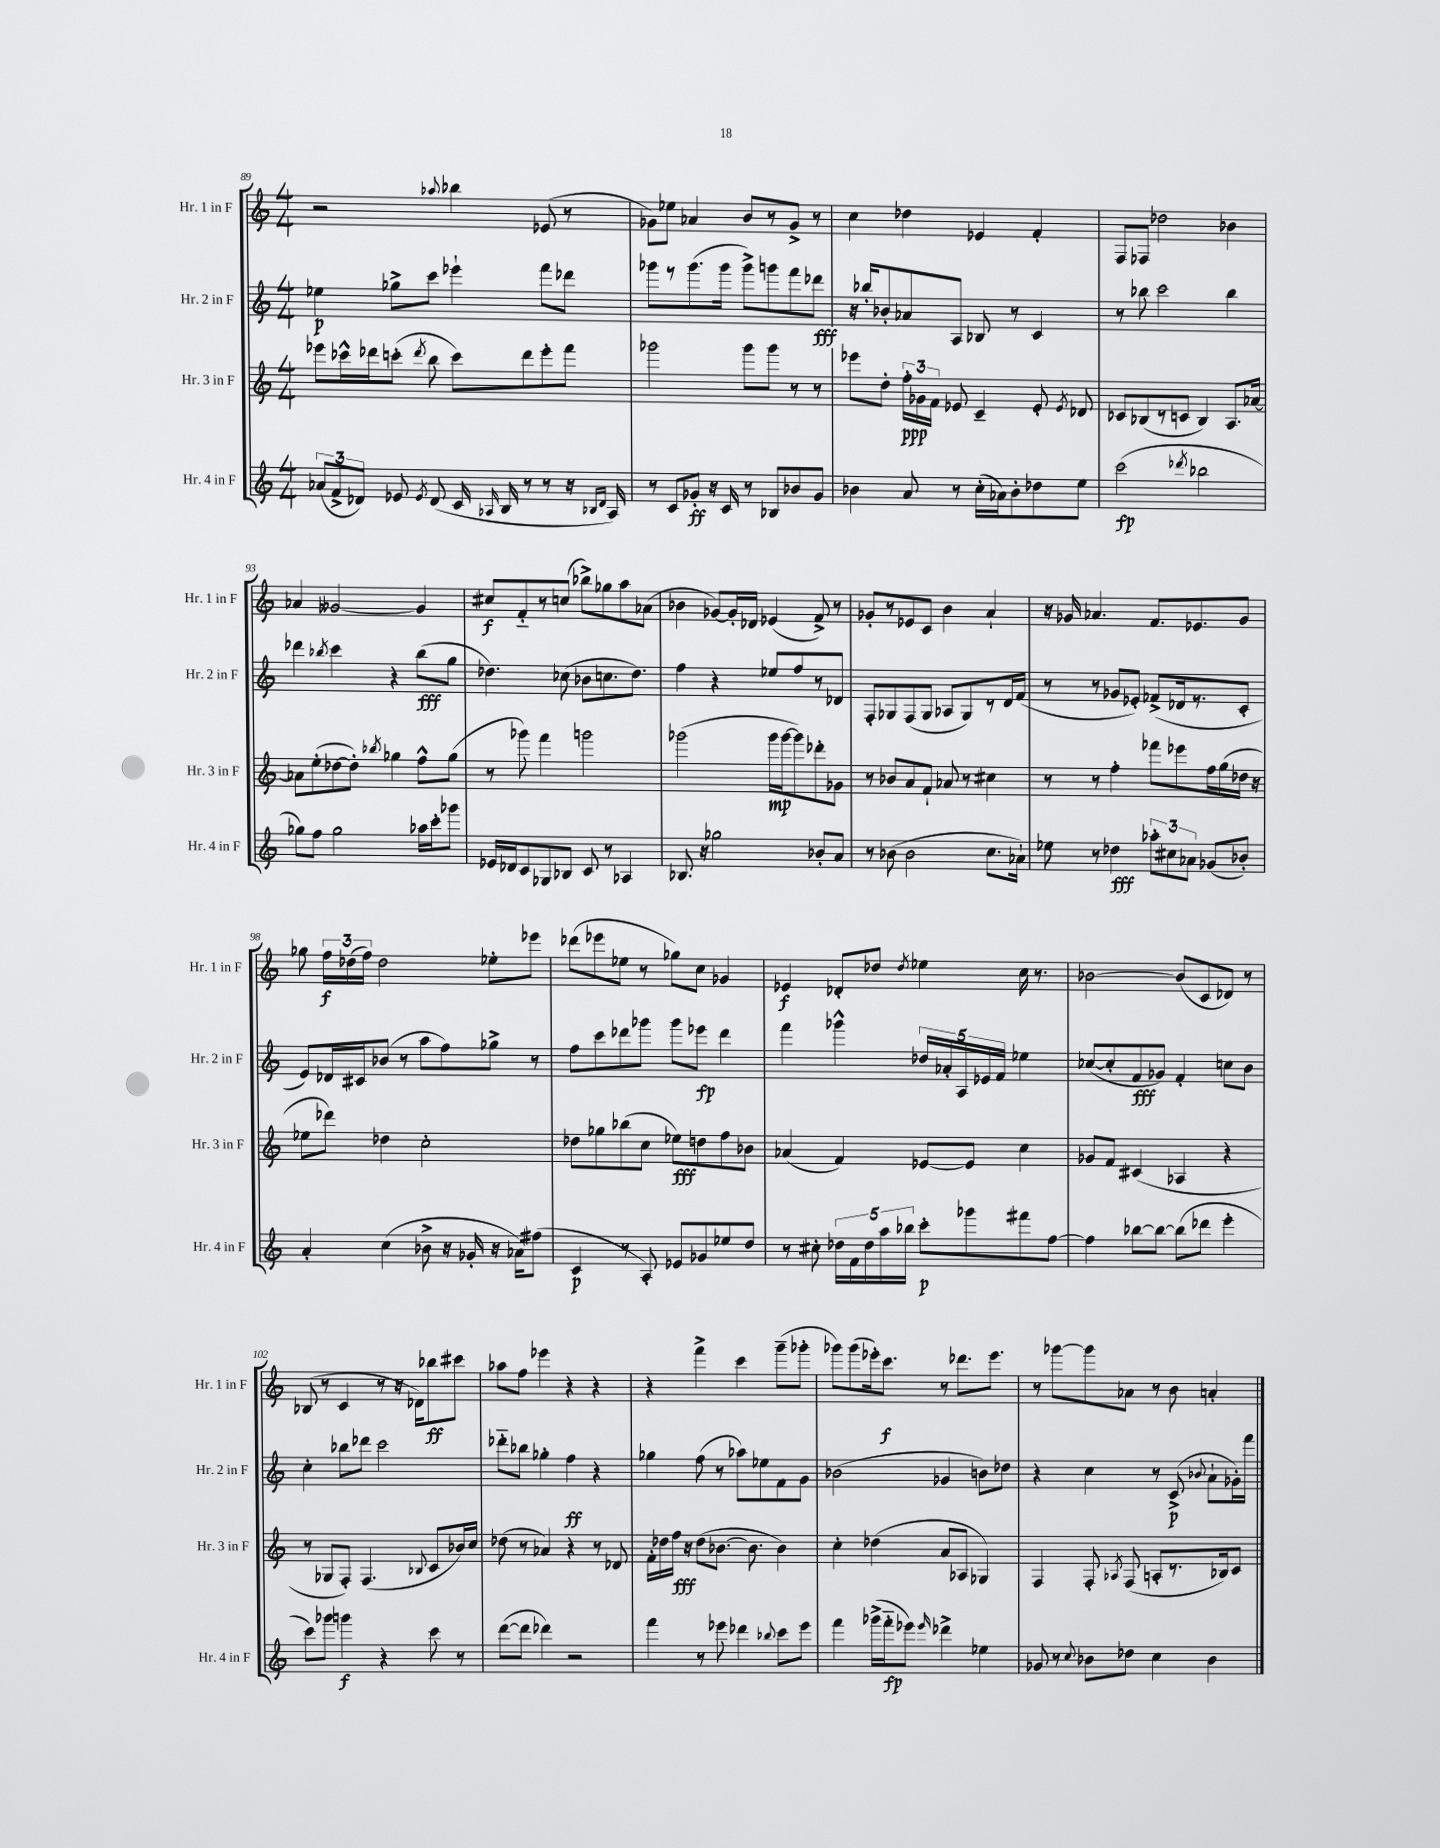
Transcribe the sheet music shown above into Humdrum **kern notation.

**kern	**kern	**kern	**kern
*staff4	*staff3	*staff2	*staff1
*clefG2	*clefG2	*clefG2	*clefG2
*k[]	*k[]	*k[]	*k[]
*M4/4	*M4/4	*M4/4	*M4/4
(12a-/L	8eee-\L	4ee-\	2r
12f^/	.	.	.
.	16ccc-^^\L	.	.
12d-/J)	.	.	.
.	16ddd-\J	.	.
8e-/	(8ccc'\J	8gg-^\L	.
8qe-/	8qddd-/	.	.
(8d-/	8bb\	8ccc\J	.
.	.	.	8qqaa-/
16c/	8ccc\L)	4eee-`\	4bb-\
16qqA-/	.	.	.
16B/	.	.	.
8r	8ddd-\	.	.
8r	8eee-'\	8fff\L	(8e-/
16r	8fff\J	8ddd-\J	8r
16qqB-/LL	.	.	.
16qqd-/JJ	.	.	.
16A-/)	.	.	.
=	=	=	=
8r	2ggg-\	8ggg-\L	8g-\L)
8c/L	.	8r	8ee-\J
8g-'/J	.	(8.ggg-\	4a-/
16r	.	.	.
16c/	.	16ggg-\Jk	.
8r	8ggg-\L	8ggg-^\L)	8b/L
8B-/L	8ggg-\J	8ggg\	8r
8b-/	8r	8fff\	8g-^/J
8g-/J	8r	8ddd-\J	8r
=	=	=	=
4b-\	8eee-\L	16r	4cc\
.	.	16bb-'/LK	.
.	8dd'\J	8b-'/	.
8a/	24ff'\LL	8a-/	4dd-\
.	24g-\	.	.
.	24f\JJ	.	.
8r	8e-/	8A/J	.
(16cc'\LL	4c~/	8B-/	4e-/
16a-\J)	.	.	.
8b-'\	.	8r	.
8dd-\	8e-'/	4c/	4f'/
.	8qe-/	.	.
8ee\J	8d-/	.	.
=	=	=	=
(2ccc\	8c-/L	8r	8F/L
.	(8B-/	8bb-\	8F-/J
.	8r	2ccc\	2dd-\
.	8c/J	.	.
8qddd-/	.	.	.
2bb-\	4B-/)	.	.
.	8.A/L	4bb-\	4b-\
.	[16a-/Jk	.	.
=	=	=	=
8gg-\L)	8a-\]L	4ddd-\	4a-/
8ff\J	(8ee'\	.	.
.	.	8qbb-/	.
2gg-\	[8dd-\	4ccc\	[2g--/
.	8dd-'\]J)	.	.
.	8qbb-/	.	.
.	4gg-\	4r	.
16aa-\LL	8ff^^\L	(8bb-\L	4g--/]
16ccc'\J	.	.	.
8ggg-\J	(8gg-\J	8gg\J	.
=	=	=	=
16e-/LL	8r	4.dd-\)	8cc#/L
16d-/J	.	.	.
8c/	8ggg-\)	.	8f'~/
8G-/	4fff\	.	8r
8B-/J	.	(8cc-\	(8cc/J
8c/	2ggg\	8b-\L	8bb-^\L)
8r	.	8.cc\	8gg-\
4A-/	.	.	8aa\
.	.	8.dd-\J)	.
.	.	.	(8a-\J
=	=	=	=
8.B-/	(2ggg-\	4ff\	4b-\
16r	.	.	.
2gg-\	.	4r	[8g-/L)
.	.	.	16g-'/]L
.	.	.	16d-/JJ
.	16ggg-\LL	8ee-/L	(4e-/
.	[16ggg-\J	.	.
.	8ggg-\])	8ff/	.
8b-'/L	8ddd-'\	8r	8f^/)
8a/J	8g-\J	8d-/J	8r
=	=	=	=
8r	8r	8F'/L	8g-'/L
(8b-\	8b-/L	8G-/	8r
2b-\	8a/	(8F/	8e-/
.	8f`/J	8G-/J	8c/J
.	8a-/	8A-/L	4b\
.	8r	8G-/)	.
8.cc\L	4cc#\	8r	4a`/
.	.	16d/L	.
16a-`\Jk)	.	(16f/JJ	.
=	=	=	=
8ee-\	8r	8r	16r
.	.	.	16g-/
8r	8r	8r	4.a-/
4dd-\	4ff'\	8g-/L	.
.	.	8e-'/J)	.
12aa-'\L	8fff-\L	(8f-^/L	8.f/L
12cc#\	.	.	.
.	8eee-\	16d-/k	.
12a-\J	.	.	.
.	.	8.r	8.e-/
(8g-/L	16ff\L	.	.
.	(16gg\	.	.
8b-'/J)	16dd-\JJ	8c'/J	8g-/J
.	16r	.	.
=	=	=	=
4a'/	8ee-\L	8e/L)	8gg-\
.	8ddd-\J)	16d-/L	24ff\LL
.	.	.	(24dd-\
.	.	16c#/J	.
.	.	.	24ff\JJ)
(4cc\	4dd-\	(8b-/J	2dd-\
.	.	8r	.
8b-^\	2cc'\	8aa\L	.
16r	.	8ff\)	.
16g-'/	.	.	.
16r	.	8gg-^\J	8ee-'\L
16a-\LK)	.	.	.
(8ff#\J	.	8r	8eee-\J
=	=	=	=
4c/	8dd-\L	8ff\L	(8ddd-\L
.	8gg-\	8ccc\	8eee-\
8r	(8bb-\	8ddd-\	8ee-\J
8A'/)	8cc\J	8ggg-\J	8r
8e-/L	8ee-\L)	8ggg-\L	8gg-\L)
8g-/	8dd\	8eee-\J	8cc\J
8ee-/	8ff\	4ddd-\	4g-/
8dd/J	8b-\J	.	.
=	=	=	=
8r	(4a-/	4fff\	4e-/
8cc#'\	.	.	.
20dd-\LL	4f/)	4ggg-^^\	8d-'/L
20f\	.	.	.
20dd-\	.	.	.
.	.	.	8dd-/J
20aa\	.	.	.
20bb-\JJ	.	.	.
.	.	.	8qdd-/
8ccc'\L	[8e-/L	20dd-/LL	4ee-\
.	.	20a-'/	.
.	.	20A/	.
8ggg-\	8e-/]J	.	.
.	.	20e-/	.
.	.	20f/JJ	.
8fff#\	4cc\	4ee-\	16cc\
.	.	.	8.r
[8ff\J	.	.	.
=	=	=	=
4ff\]	8g-/L	([8cc-/L	[2b-\
.	8f/J	8cc-'/]	.
[8bb-\L	(4c#/	8f/	.
8bb-\_J	.	8g-/J)	.
(8bb-\]L	4A-/	4f'/	(8b-/]L
8ddd-\J	.	.	8c/
4eee'\	4r	8cc\L	8d-/J)
.	.	8b\J	8r
=	=	=	=
8ccc\L)	8r	4cc'\	(8B-/
8ggg-\J	8G-/L	.	8r
4ggg\	8F'/J)	8bb-\L	4c/
.	(4.F/	8ddd-\J	.
4r	.	2ccc\	8r
.	.	.	16r
.	.	.	16d-\LK)
.	8qqB-/	.	.
8ccc\	8c/L	.	8bb-\
8r	16b-/L)	.	8ccc#\J
.	16cc/JJ	.	.
=	=	=	=
([8ddd\L	(8dd-\	8ddd-'~\L	8aa-\L
8ddd\]J	8r	8bb-\J	8ff\J
4ddd-\)	4a-/)	4gg-'\	4eee-\
2r	4r	4ff\	4r
.	8r	4r	4r
.	8d-/	.	.
=	=	=	=
4fff\	16f'\LL	4gg-\	4r
.	16dd-\	.	.
.	16ff\JJ	.	.
.	16r	.	.
8r	(8dd-\L	(8ff\	4fff^\
8eee-\	[8.b-\J	8r	.
4ddd-\	.	8aa-\L)	4ccc\
.	8.b-\]	.	.
.	.	8ee-\	.
8qqbb-/	.	.	.
8ccc\L	4b-\)	8f\	(8ggg~\L
8eee-\J	.	8g\J	8ggg-'\J
=	=	=	=
4fff\	4cc'\	(2b-\	8ggg-\L)
.	.	.	(8ggg-\
(16ggg-^\LL	(4dd-\	.	16eee-'\k)
16fff'~\J	.	.	8.ccc\J
8eee-\J)	.	.	.
16qqeee-/	.	.	.
4ddd-^\	8a/L	4g-/	8r
.	8A-/J	.	8.ddd-\L
4ee-\	4G-/)	8b\L)	.
.	.	.	8.eee-\J
.	.	8dd-\J	.
=	=	=	=
8g-/	4F/	4r	8r
8r	.	.	[8ggg-\L
8qqcc/	.	.	.
8b-\L	8F'/	4cc\	8ggg-\]
.	8qA-/	.	.
8dd-\J	(8F/	.	8a-\J
4cc\	8A'/L	8r	8r
.	8.r	(8c^/	8b\
.	.	8qqb-/	.
4b-\	.	8a`\L	4a'/
.	16B-/k)	.	.
.	8c/J	16g-'\L)	.
.	.	16fff\JJ	.
==	==	==	==
*-	*-	*-	*-
